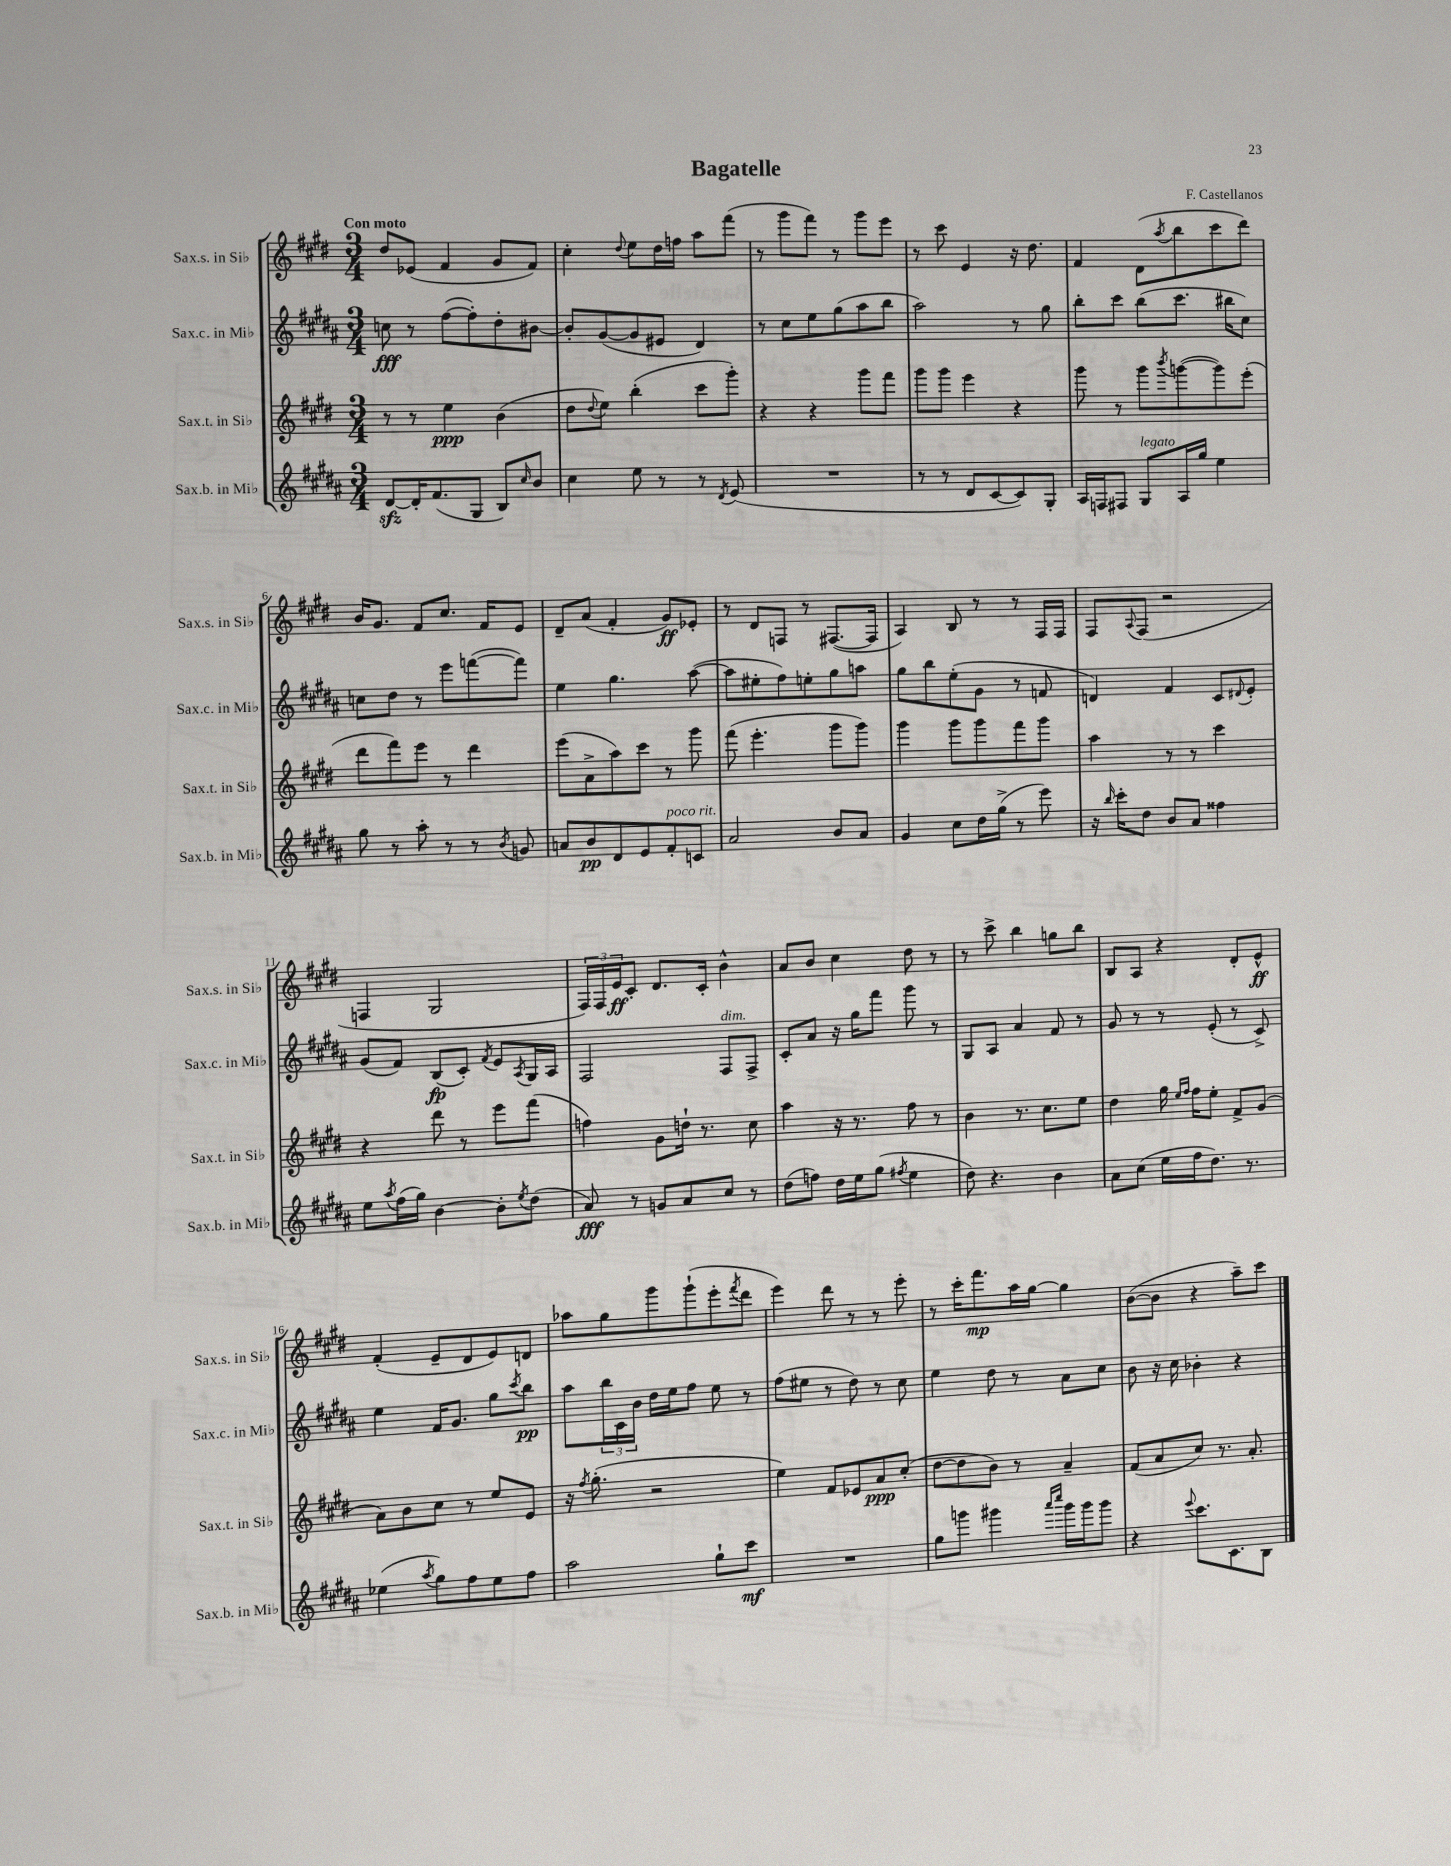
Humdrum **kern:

**kern	**kern	**kern	**kern
*staff4	*staff3	*staff2	*staff1
*clefG2	*clefG2	*clefG2	*clefG2
*k[f#c#g#d#a#]	*k[f#c#g#d#]	*k[f#c#g#d#a#]	*k[f#c#g#d#]
*M3/4	*M3/4	*M3/4	*M3/4
[8d#	8r	8cc	8dd#
16d#']	8r	8r	(8e-
(8.f#	.	.	.
.	4ee	([8ff#	4f#
8G#	.	8ff#'])	.
8B)	(4b	8dd#'	8g#
16qqcc#	.	.	.
8b	.	[8b#	8f#)
=	=	=	=
4cc#	8dd#	8b#']	4cc#'
.	8qqdd#	.	.
.	8ee)	([8g#	.
.	.	.	8qqdd#
8ee	(4bb'	8g#]	8ee
8r	.	8e#	16dd#
.	.	.	16ff
8r	8ccc#	4d#)	8aa
8qd#	.	.	.
(8e	8ggg#')	.	(8fff#
=	=	=	=
2.r	4r	8r	8r
.	.	8cc#	8ggg#
.	4r	8ee	8fff#)
.	.	(8gg#	8r
.	8ggg#	8aa#	8ggg#
.	8fff#	8bb	8eee
=	=	=	=
8r	8ggg#	2aa#)	8r
8r	8ggg#	.	8ccc#
8d#	4eee	.	4e
[8c#	.	.	.
8c#])	4r	8r	16r
.	.	.	8.dd#
8G#'	.	8gg#	.
=	=	=	=
16A#	8ggg#	8bb'	4f#
16F	.	.	.
8F#	8r	8ccc#	.
8G#	8ggg#	(8bb	(8d#
.	8qbbb	.	8qaa
16A#	([8ggg	8.ccc#	8bb
16gg#	.	.	.
4ee	8ggg])	.	8ccc#
.	.	16bb#	.
.	(8eee'	8cc#)	8ddd#)
=	=	=	=
8gg#	8ddd#	8cc	16b
.	.	.	8.g#
8r	8fff#)	8dd#	.
8aa#'	8eee	8r	8f#
8r	8r	8eee	8.cc#
8r	4ddd#	([8fff	.
.	.	.	16f#
8qb	.	.	.
8g	.	8fff])	8e
=	=	=	=
8a	(8eee	4ee	8d#~
8b	8a^	.	(8a
8d#	8aa)	4.gg#	4f#'
8e	8ccc#	.	.
8f#'	8r	.	8g#)
8c	8ggg#	([8aa#	8e-'
=	=	=	=
2a#	(8fff#	8aa#]	8r
.	4.eee'	8ee#'	8d#
.	.	8ff#)	8F
.	.	8ee'	8r
8b	8ggg#	8gg#	([8.F#
8a#	8ggg#)	8aa	.
.	.	.	16F#]
=	=	=	=
4g#	4ggg#	8gg#	4A)
.	.	8bb	.
8cc#	8ggg#	(8ee'	8B
16dd#	8ggg#	8g#	8r
(16gg#^	.	.	.
8r	8fff#	8r	8r
8eee)	8ggg#	8f	16F#
.	.	.	16F#
=	=	=	=
16r	4aa	4d)	8F#
16qqbb	.	.	.
16ccc#'	.	.	.
.	.	.	8qqA
8dd#	.	.	(8F#
8b	8r	4f#	2r
8a#	8r	.	.
4ff##	4ccc#	8c#	.
.	.	8qqd#	.
.	.	8e'	.
=	=	=	=
8ee	4r	(8g#	4F
8qaa#	.	.	.
(16ff#	.	8f#)	.
16gg#)	.	.	.
[4b	8ddd#	(8B	2G#
.	8r	8c#')	.
.	.	8qf#	.
8b']	8eee	8e	.
8qee	.	8qA#	.
(8dd#	(8fff#	16G#	.
.	.	16A#	.
=	=	=	=
8a#)	4ff)	2F#	24F#)
.	.	.	24F#
.	.	.	24e
8r	.	.	8c#'
8g	8g#	.	8.d#
8a#	16dd`	.	.
.	8.r	.	16c#'
8cc#	.	8F#	4b^^
8r	8cc#	8F#^	.
=	=	=	=
(8dd#	4aa	8c#'	8a
8ff)	.	8a#	8b
16dd#	16r	16r	4cc#
16ee	8.r	16gg#	.
(8gg#	.	8fff#	.
8qff#	.	.	.
4ee	8ff#	8ggg#	8dd#
.	8r	8r	8r
=	=	=	=
8dd#)	4b	8G#	8r
4.r	.	8A#	8ccc#^
.	8.r	4a#	4bb
.	8.cc#	.	.
4b	.	8f#	8gg
.	8ee	8r	8bb
=	=	=	=
8a#	4dd#	8g#	8B
(8cc#	.	8r	8A
16ee	16gg#	8r	4r
.	16qqee	.	.
.	16qqff#	.	.
16ff#	16ff#	.	.
8.dd#)	8ee'	(8e'	.
.	8f#^	8r	8d#'
8.r	.	.	.
.	(8g#	8c#^)	8e^^
=	=	=	=
(4ee-	8a)	4ee	(4f#'
.	8b	.	.
8qaa#	.	.	.
8gg#)	8cc#	16f#	8e~
.	.	8.g#	.
8ff#	8r	.	8d#
8ee-	8ee	8gg#	8e)
.	.	8qccc#	.
8ff#	8e	8bb	8d
=	=	=	=
2aa#	16r	8aa#	8aa-
.	8qff#	.	.
.	(8.gg#'	.	.
.	.	24bb	8gg#
.	.	24c#	.
.	.	24b	.
.	2r	16dd#	8ggg#
.	.	16ee	.
.	.	8ff#	(8ggg#`
8gg#`	.	8ee	8eee'
.	.	.	8qfff#
8ccc#	.	8r	8ddd#
=	=	=	=
2.r	4ee)	(8ff#	4eee)
.	.	8ee#	.
.	8f#	8r	8ddd#
.	8e-	8dd#)	8r
.	8a	8r	8r
.	(8cc#'	8cc#	8eee'
=	=	=	=
8gg#	[8dd#	4ee	8r
8ggg	8dd#]	.	16ccc#'
.	.	.	8.fff#
4ggg#	8b)	8dd#	.
.	8r	8r	16aa
.	.	.	[16gg#
16qqaaa#	.	.	.
16qqcccc#	.	.	.
16ggg#	4a~	8a#	4gg#]
16ggg#	.	.	.
8ggg#	.	8cc#	.
=	=	=	=
4r	(8f#	8b	([8b
.	8a	16r	8b]
.	.	16cc#	.
8qqeee	.	.	.
8.ccc#	8cc#)	4b-'	4r
.	8.r	.	.
8.c#	.	.	.
.	.	4r	8aa~)
.	8.a'	.	.
8B	.	.	8ccc#
==	==	==	==
*-	*-	*-	*-
